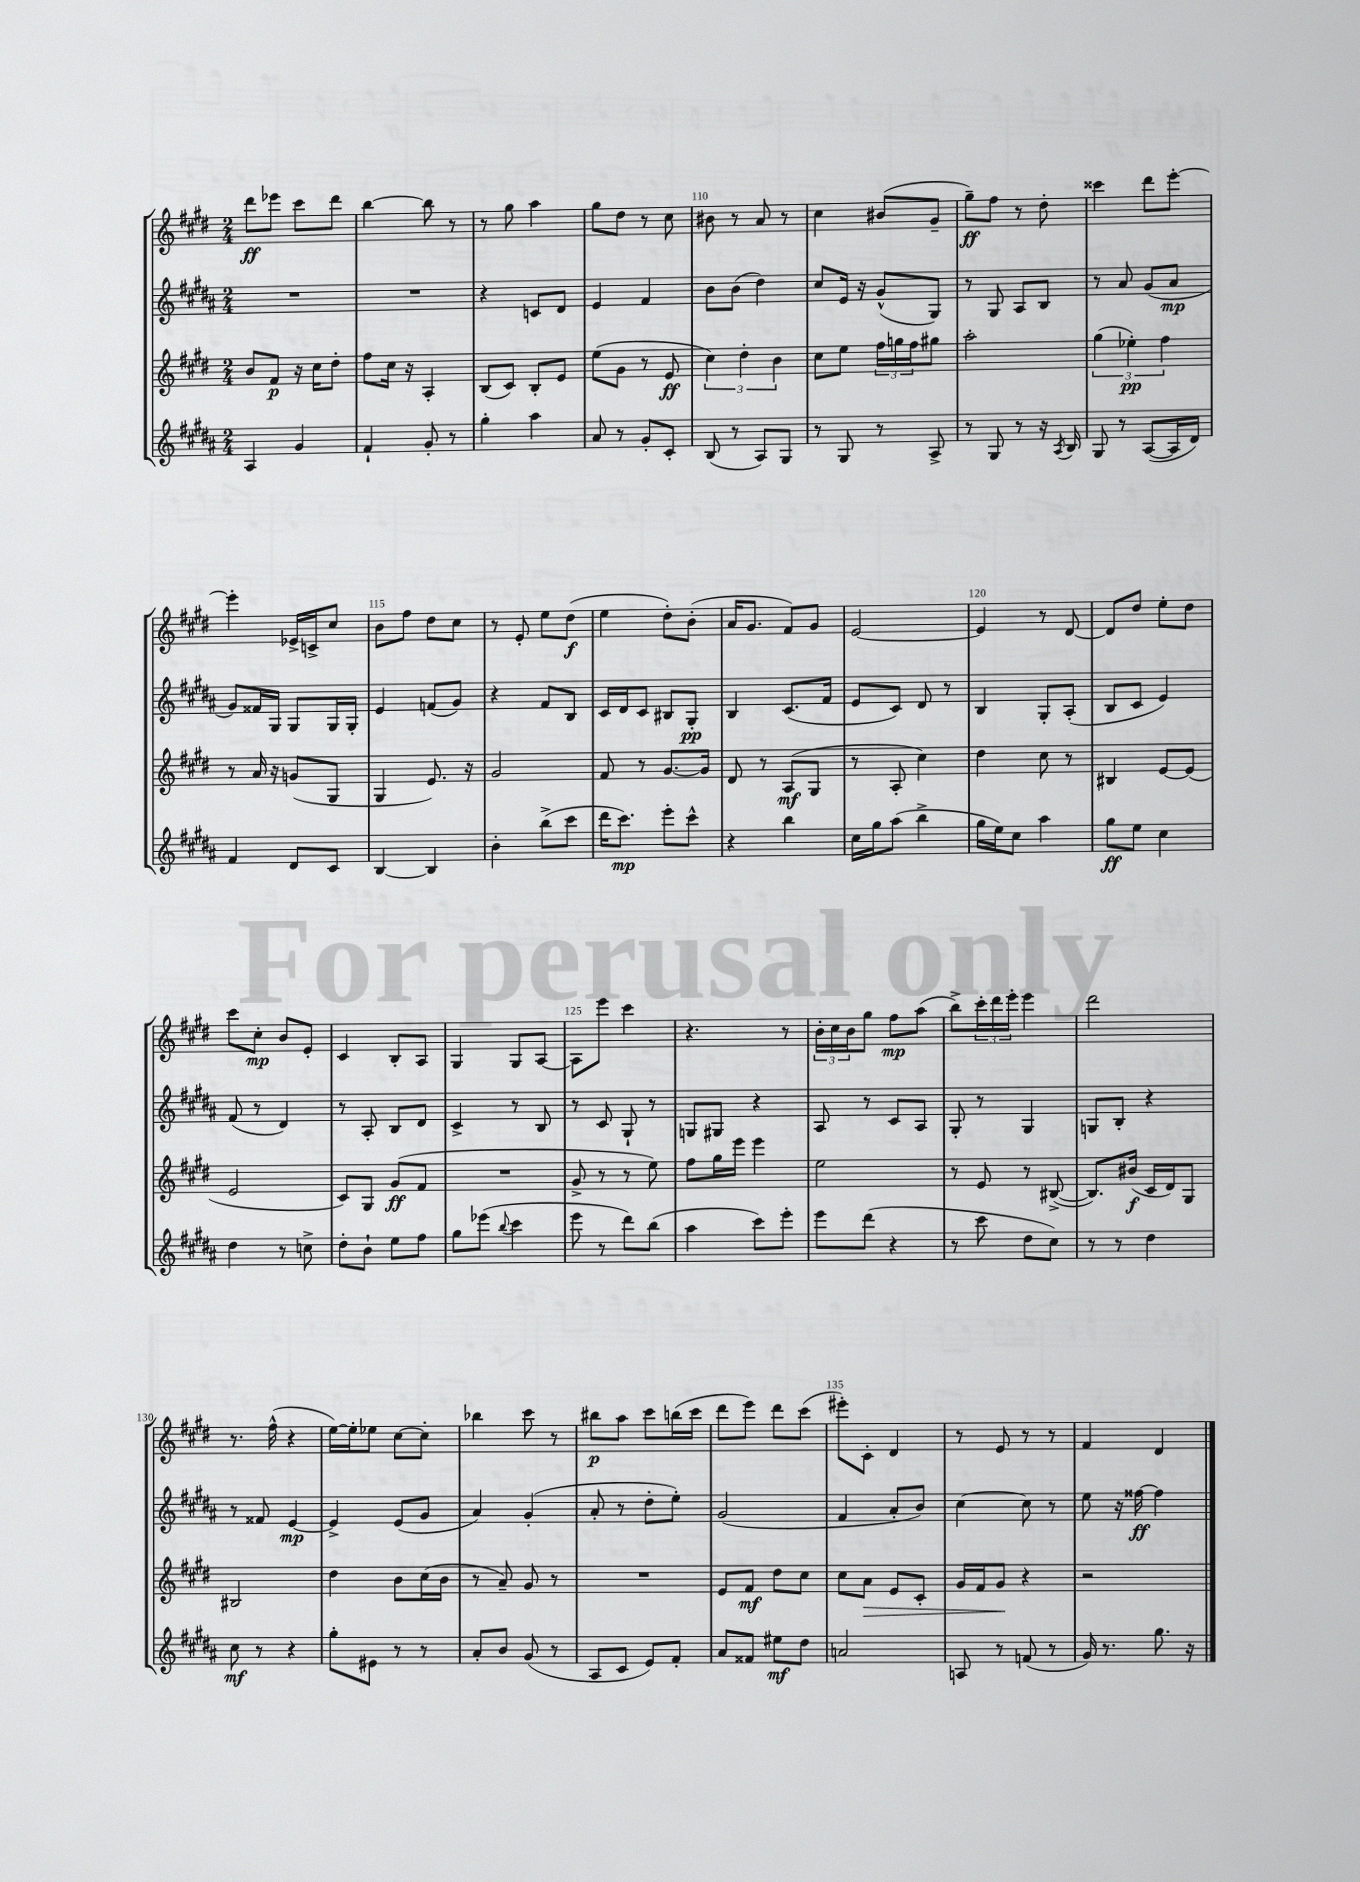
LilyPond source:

<<
\new StaffGroup <<
\new Staff = "s0" {
    \clef treble \key e \major \numericTimeSignature \time 2/4
    dis'''8\ff ees'''8 cis'''8 dis'''8 |
    b''4~ b''8 r8 |
    r8 gis''8 a''4 |
    gis''8 dis''8 r8 cis''8 |
    bis'8 r8 a'8 r8 |
    cis''4 bis'8( gis'8-- |
    gis''8--\ff) fis''8 r8 dis''8-. |
    cisis'''4 dis'''8 e'''8~-. |
    e'''4-. ees'16-> c'16-> cis''8 |
    b'8 fis''8 dis''8 cis''8 |
    r8 e'8-. e''8 dis''8\f( |
    e''4 dis''8-.) b'8-.( |
    a'16 gis'8. fis'8) gis'8 |
    e'2~ |
    e'4 r8 dis'8~ |
    dis'8 dis''8 e''8-. dis''8 |
    cis'''8 cis''8-.\mp b'8 e'8-. |
    cis'4 b8-. a8 |
    gis4 gis8 a8~ |
    a8 e'''8 cis'''4 |
    r4. r8 |
    \tuplet 3/2 { b'16-. cis''16 b'16 } gis''8 fis''8\mp a''8( |
    b''8->) \tuplet 3/2 { cis'''16-. dis'''16 e'''16-. } e'''4 |
    dis'''2 |
    r8. fis''16-^( r4 |
    e''16~) e''16-. ees''8 cis''8~ cis''8-. |
    bes''4 cis'''8 r8 |
    bis''8\p a''8 cis'''8 b''16( cis'''16 |
    dis'''8 e'''8) dis'''8 cis'''8( |
    eis'''8-.) cis'8-. dis'4 |
    r8 e'8 r8 r8 |
    fis'4 dis'4 \bar "|." |
}
\new Staff = "s1" {
    \clef treble \key b \major \numericTimeSignature \time 2/4
    R2 |
    R2 |
    r4 c'8 dis'8 |
    e'4 fis'4 |
    b'8 b'8( dis''4) |
    cis''8 e'16 r16 gis'8-^( gis8) |
    r8 gis8 ais8 b8 |
    r8 ais'8 gis'8( ais'8\mp |
    gis'8) fisis'16 gis16 gis8 gis16 gis16-. |
    e'4 f'8( gis'8) |
    r4 fis'8 b8 |
    cis'16 dis'16 cis'8 bis8 gis8-.\pp |
    b4 cis'8.( fis'16 |
    e'8 cis'8) dis'8 r8 |
    b4 gis8-. ais8-.( |
    b8 cis'8 e'4) |
    fis'8( r8 dis'4) |
    r8 ais8-. b8 dis'8 |
    cis'4-> r8 b8 |
    r8 cis'8 gis8-! r8 |
    g8 gis8 r4 |
    ais8 r8 cis'8 ais8 |
    gis8-. r8 gis4 |
    g8 b8-. r4 |
    r8 fisis'8 e'4~\mp |
    e'4-> e'8( gis'8 |
    ais'4) gis'4-.( |
    ais'8-. r8 dis''8-. e''8-.) |
    gis'2( |
    fis'4 ais'8-. b'8) |
    cis''4~ cis''8 r8 |
    e''8 r16 fisis''16~\ff fisis''4 \bar "|." |
}
\new Staff = "s2" {
    \clef treble \key e \major \numericTimeSignature \time 2/4
    b'8 fis'8\p r16 cis''16 dis''8-. |
    fis''8 cis''16 r16 a4-. |
    b8( cis'8) b8-. e'8 |
    e''8( gis'8 r8 e'8\ff |
    \tuplet 3/2 { cis''4) dis''4-. b'4 } |
    cis''8 e''8 \tuplet 3/2 { fis''16 g''16 fis''16 } gis''8 |
    a''2-. |
    \tuplet 3/2 { gis''4( ees''4-.\pp) fis''4 } |
    r8 a'16 r16 g'8( gis8 |
    gis4 e'8.) r16 |
    gis'2 |
    fis'8 r8 gis'8.~ gis'16 |
    dis'8 r8 a8\mf( gis8 |
    r8 a8-. cis''4) |
    dis''4 cis''8 r8 |
    bis4 e'8~ e'8( |
    e'2 |
    cis'8) gis8 gis'8\ff( fis'8 |
    R2 |
    gis'8-> r8 r8 e''8) |
    fis''8 gis''16 e'''16 e'''4 |
    e''2 |
    r8 e'8 r8 bis8~->( |
    bis8.) bis'16\f( cis'16 dis'16) gis8 |
    bis2 |
    dis''4 b'8 cis''16( b'16 |
    r8 a'8--) gis'8 r8 |
    R2 |
    e'8 fis'8\mf dis''8 cis''8 |
    cis''8 a'8\> e'8 cis'8-. |
    gis'16 fis'16 gis'8\! r4 |
    r2 \bar "|." |
}
\new Staff = "s3" {
    \clef treble \key b \major \numericTimeSignature \time 2/4
    ais4 gis'4 |
    fis'4-! gis'8-. r8 |
    gis''4-. ais''4 |
    ais'8 r8 gis'8-. cis'8-. |
    b8( r8 ais8) gis8 |
    r8 gis8 r8 ais8-> |
    r8 gis8 r8 r16 \acciaccatura { ais8 } b16 |
    gis8 r8 ais8~( ais16 dis'16) |
    fis'4 dis'8 cis'8 |
    b4~ b4 |
    b'4-. b''8->( cis'''8 |
    dis'''16 cis'''8.\mp) e'''8-. cis'''8-^ |
    r4 b''4 |
    cis''16 gis''16 ais''8( b''4-> |
    gis''16 e''16) cis''8 ais''4 |
    gis''8\ff e''8 cis''4 |
    dis''4 r8 c''8-> |
    dis''8-. b'8-! e''8 fis''8 |
    gis''8 ees'''8( \appoggiatura { b''8 } cis'''4 |
    e'''8 r8 dis'''8) b''8( |
    ais''4 cis'''8) e'''8-. |
    e'''8 dis'''8( r4 |
    r8 cis'''8 dis''8 cis''8) |
    r8 r8 dis''4 |
    cis''8\mf r8 r4 |
    gis''8-. eis'8 r8 r8 |
    ais'8-. b'8 gis'8( r8 |
    ais8 cis'8 e'8) fis'8-. |
    ais'8 fisis'8 eis''8\mf dis''8 |
    a'2 |
    a8 r8 f'8( r8 |
    gis'16) r8. gis''8. r16 \bar "|." |
}
>>
>>
\layout { \context { \Score currentBarNumber = #106 \override BarNumber.break-visibility = ##(#f #t #t) barNumberVisibility = #(every-nth-bar-number-visible 5) } }
